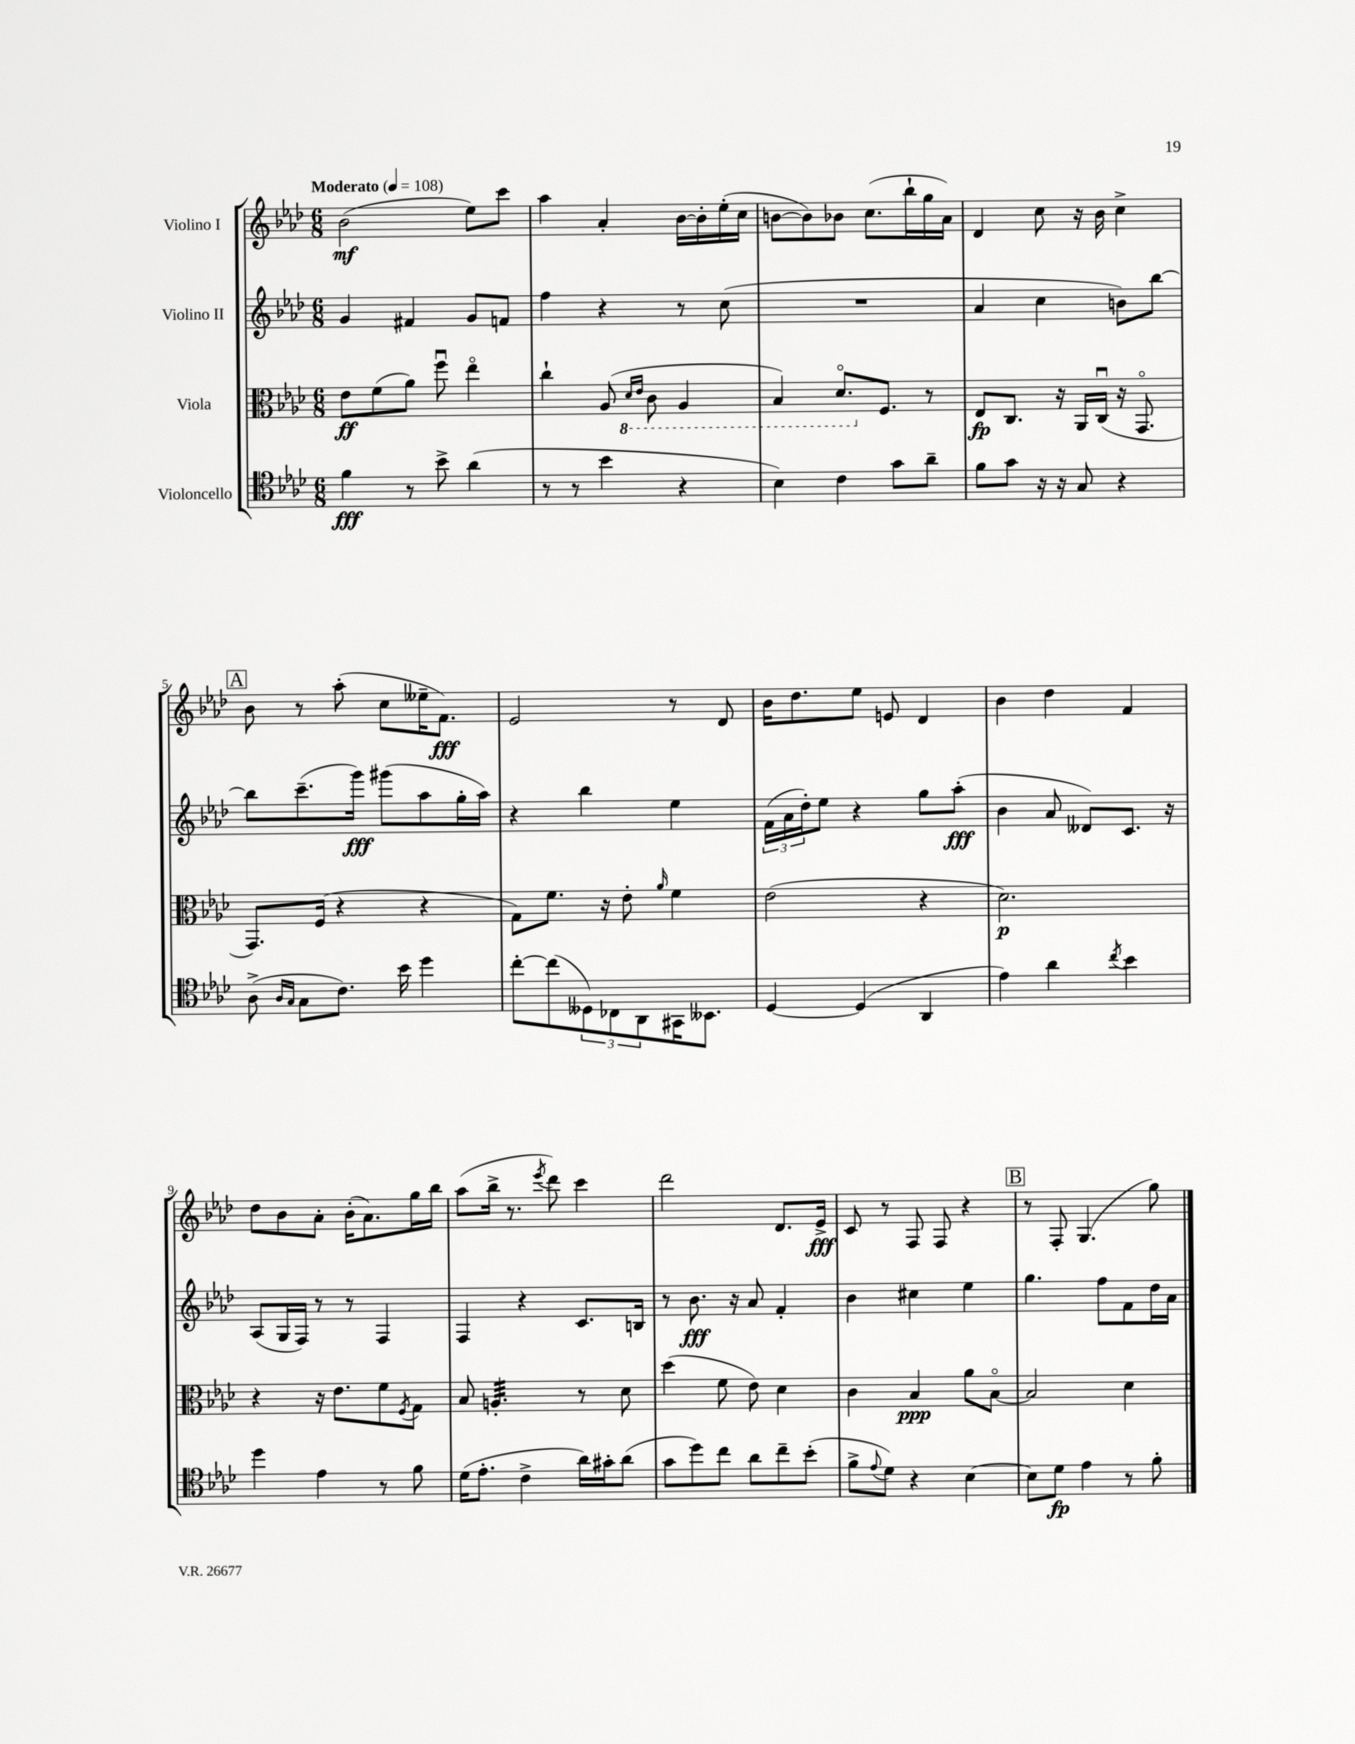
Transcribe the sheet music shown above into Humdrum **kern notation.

**kern	**kern	**kern	**kern
*staff4	*staff3	*staff2	*staff1
*clefC4	*clefC3	*clefG2	*clefG2
*k[b-e-a-d-]	*k[b-e-a-d-]	*k[b-e-a-d-]	*k[b-e-a-d-]
*M6/8	*M6/8	*M6/8	*M6/8
*MM108	*MM108	*MM108	*MM108
4f	8e-	4g	(2b-
.	(8f	.	.
8r	8a-)	4f#	.
8b-^	8ffu	.	.
(4a-	4ee-o	8g	8ee-)
.	.	8f	8ccc
=	=	=	=
8r	4cc`	4ff	4aa-
8r	.	.	.
4b-	(8A-	4r	4a-'
.	16qqD-	.	.
.	16qqE-	.	.
.	8C	.	.
4r	4AA-	8r	[16b-
.	.	.	16b-']
.	.	(8cc	(16ee-'
.	.	.	16cc
=	=	=	=
4B-)	4BB-)	2.r	[8b
.	.	.	8b])
4c	8.D-o	.	8b-
.	.	.	(8.cc
.	8.F	.	.
8g	.	.	.
.	.	.	16bb-`
8a-~	8r	.	16gg
.	.	.	16a-)
=	=	=	=
8f	8E-	4a-	4d-
8g	8.C	.	.
16r	.	4cc	8cc
16r	16r	.	.
8G	16AA-	.	16r
.	(16Cu	.	16b-
4r	16r	8b)	4cc^
.	8.GGo	.	.
.	.	[8bb-	.
=	=	=	=
(8A-^	8.GG)	8bb-]	8b-
16qqA-	.	.	.
16qqG	.	.	.
8G	.	(8.ccc~	8r
.	(16F	.	.
8.c)	4r	.	(8aa-'
.	.	16ggg)	.
.	.	(8ggg#	8cc
16b-	.	.	.
4dd-	4r	8aa-	16ee--~
.	.	.	8.f)
.	.	16gg'	.
.	.	16aa-)	.
=	=	=	=
[8cc'	8G)	4r	2e-
(8cc]	8.f	.	.
12D--)	.	4bb-	.
.	16r	.	.
12C-	.	.	.
.	8e-'	.	.
12AA-	.	.	.
.	16qqa-	.	.
16GG#	4f	4ee-	8r
8.BB--	.	.	.
.	.	.	8d-
=	=	=	=
[4D-	(2e-	(24f	16b-
.	.	24a-	.
.	.	.	8.dd-
.	.	24dd-')	.
.	.	8ee-	.
(4D-]	.	4r	8ee-
.	.	.	8e
4AA-	4r	8gg	4d-
.	.	(8aa-'	.
=	=	=	=
4e-)	2.d-)	4b-	4b-
4a-	.	8a-	4dd-
.	.	8d--)	.
8qcc	.	.	.
4b-	.	8.c	4f
.	.	16r	.
=	=	=	=
4dd-	4r	(8A-	8dd-
.	.	16G	8b-
.	.	16F)	.
4e-	16r	8r	8a-'
.	8.e-	.	.
.	.	8r	(16b-'
.	.	.	8.a-)
8r	8f	4F	.
.	8qF	.	.
8f	8G	.	16gg
.	.	.	16bb-
=	=	=	=
(16d-	8B-	4F	(8aa-
8.e-'	.	.	.
.	4.A'	.	16bb-^
.	.	.	8.r
4c^	.	4r	.
.	.	.	8qeee-
.	.	.	8ddd-)
16a-)	8r	8.c	4ccc
16g#'	.	.	.
(8a-	8d-	.	.
.	.	16B	.
=	=	=	=
8g	(4dd-	8r	2ddd-
8dd-)	.	8.b-	.
8cc	8f	.	.
.	.	16r	.
8a-	8e-)	8a-	.
8cc~	4d-	4f'	8.d-
(8b-'	.	.	.
.	.	.	16e-^
=	=	=	=
8f^	4c	4b-	8c
8qqe-	.	.	.
8d-)	.	.	8r
4r	4B-	4cc#	8F
.	.	.	8F
[4B-	8a-	4ee-	4r
.	[8B-o	.	.
=	=	=	=
8B-]	2B-]	4.gg	8r
8d-	.	.	8F'
4e-	.	.	(4.G
.	.	8ff	.
8r	4d-	8f	.
8f'	.	16dd-	8gg)
.	.	16a-	.
==	==	==	==
*-	*-	*-	*-
